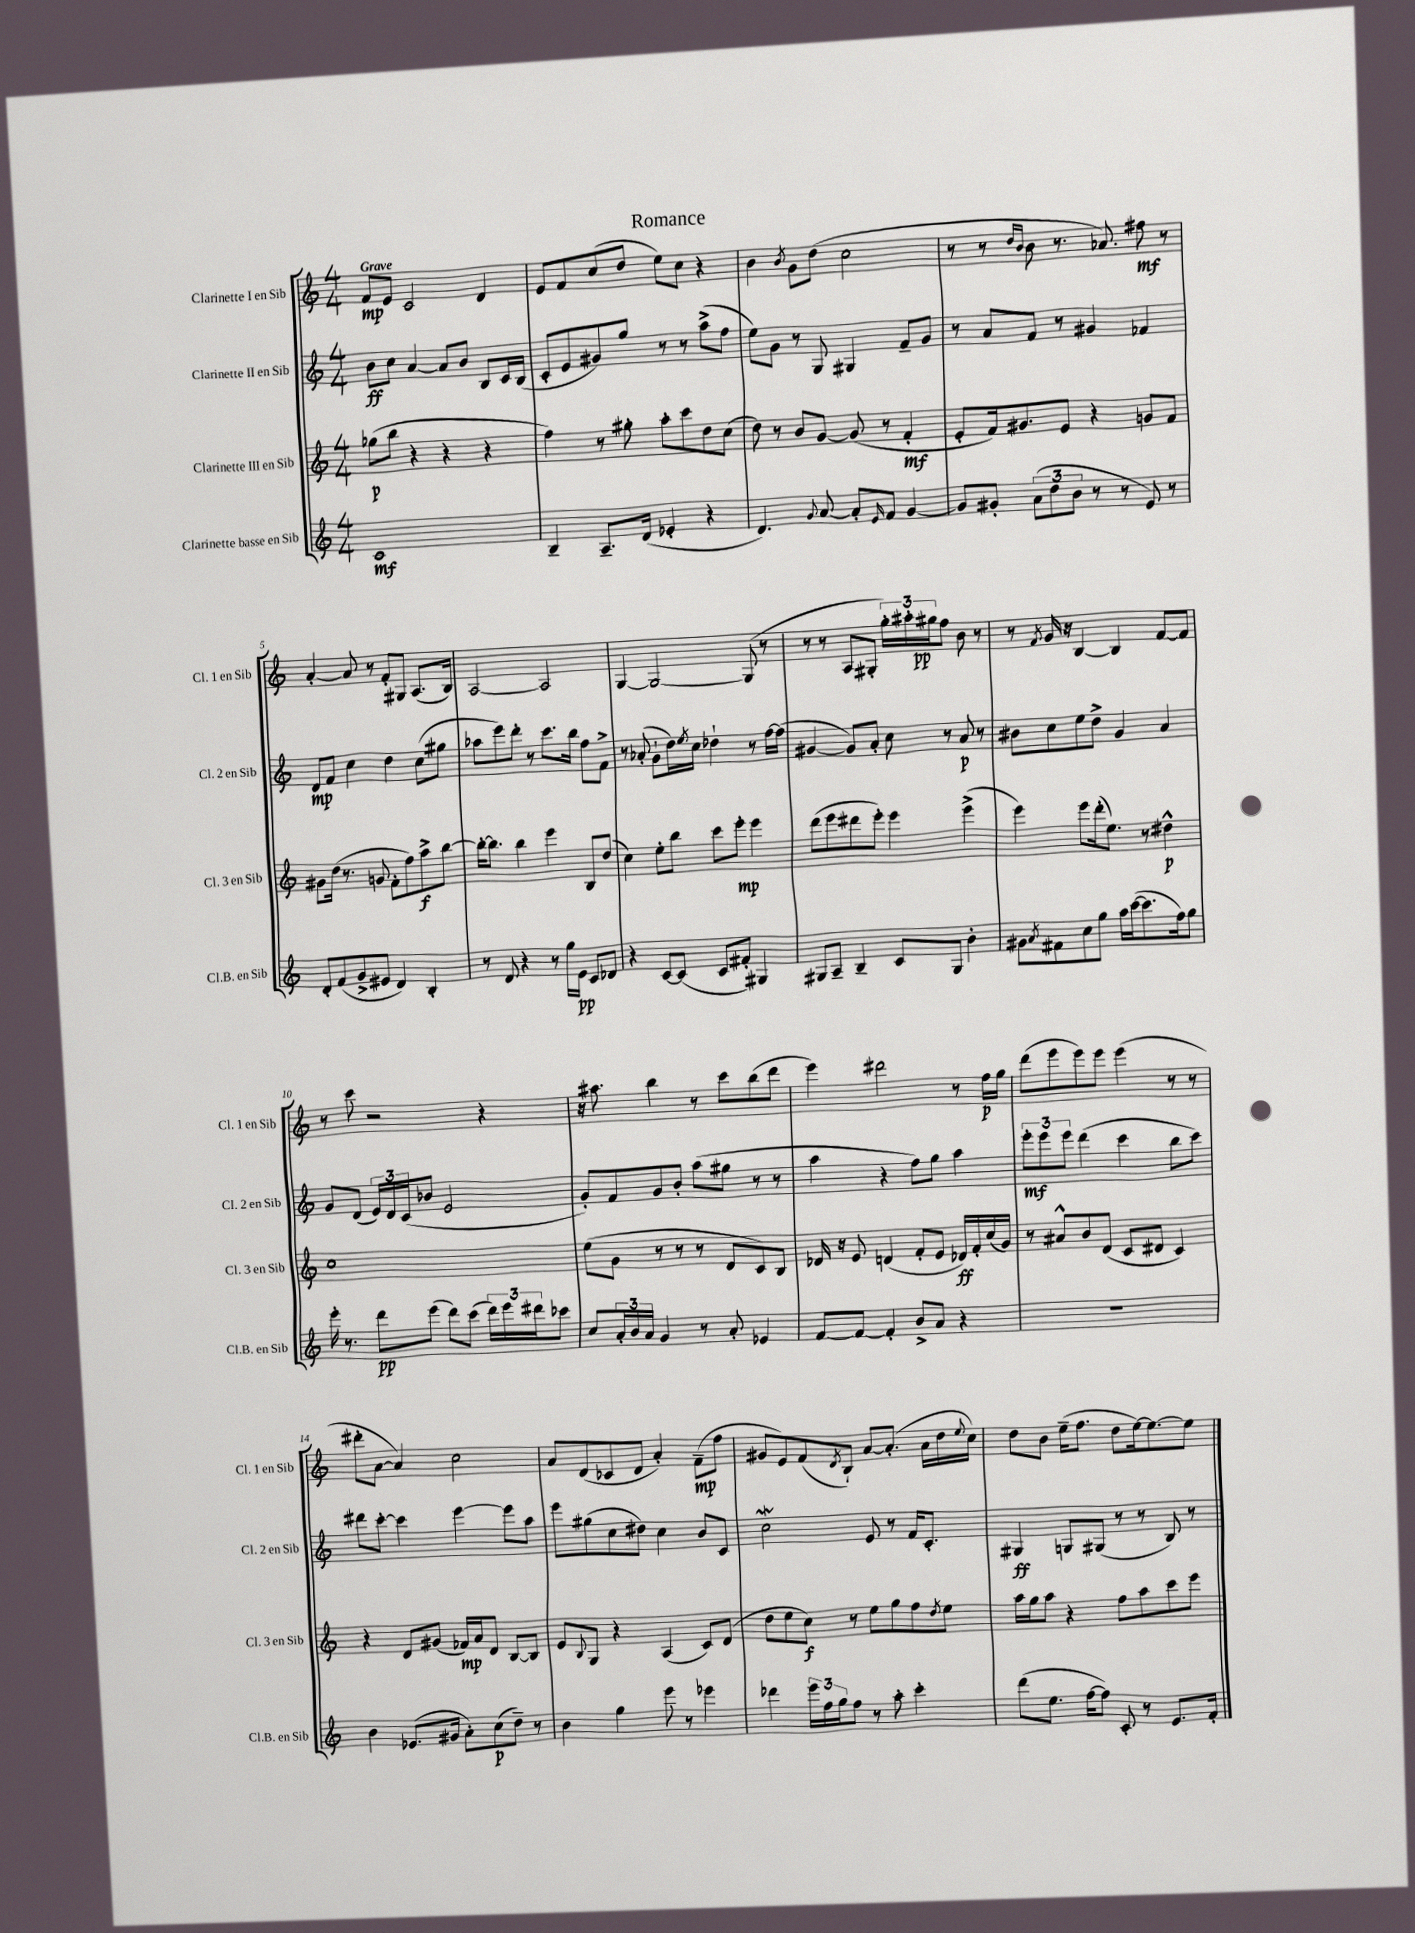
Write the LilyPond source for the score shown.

\header { title = "Romance" }
<<
\new StaffGroup <<
\new Staff = "s0" \with { instrumentName = "Clarinette I en Sib" shortInstrumentName = "Cl. 1 en Sib" } {
    \clef treble \key c \major \numericTimeSignature \time 4/4 \tempo "Grave"
    f'8\mp e'8 c'2 d'4 |
    e'8 f'8 c''8( d''8 e''8) c''8 r4 |
    b'4 \acciaccatura { b'8 } g'8 d''8( c''2 |
    r8 r8 \grace { d''16 b'16 } b'8 r8. aes'8.) fis''8\mf r8 |
    a'4~-. a'8 r8 f'8-. gis8 a8.( b16) |
    a2~ a2 |
    g4~ g2~ g8( r8 |
    r8 r8 a8 gis8-. \tuplet 3/2 { g''16-.) ais''16-. gis''16\pp } f''8 b'8 r8 |
    r8 \acciaccatura { f'8 } g'16 r16 b4~ b4 f'8~ f'8 |
    r8 c'''8 r2 r4 |
    r16 ais''8. b''4 r8 c'''8 b''8( d'''8 |
    e'''4) dis'''2 r8 f''16\p g''16 |
    d'''8( e'''8 e'''8) e'''8 e'''4( r8 r8 |
    dis'''8-. a'8~ a'4) c''2 |
    a'8 d'8( ces'8 d'8 a'4-.) f'8--\mp( f''8 |
    gis'8 e'8) f'8( \acciaccatura { d'8 } b8-!) a'8~ a'8.-.( a'16 d''16 \appoggiatura { e''8 } c''16) |
    d''8 b'8 e''16--( f''8. d''8 e''16~) e''8.~ e''8 \bar "|." |
}
\new Staff = "s1" \with { instrumentName = "Clarinette II en Sib" shortInstrumentName = "Cl. 2 en Sib" } {
    \clef treble \key c \major \numericTimeSignature \time 4/4
    b'8\ff c''8 a'4~ a'8 b'8 b8 c'16 b16( |
    c'8-. e'8 gis'8) g''8 r8 r8 a''8->( f''8 |
    e''8) g'8 r8 g8 gis4 f'8-- g'8 |
    r8 a'8 f'8 r8 gis'4 fes'4 |
    d'8\mp f'8 c''4 d''4 c''8( gis''8 |
    aes''8 e'''8) d'''8-. r8 c'''8. b''16 f''8 f'8-> |
    r8 aes'8-.( g'8-! d''16) \acciaccatura { e''8 } c''16 des''4-! r8 f''16~ f''16( |
    gis'4~ gis'8) a'8-. c''8 r8 a'8\p r8 |
    bis'8 c''8 e''8 d''8-> g'4 a'4 |
    g'8 d'8( \tuplet 3/2 { e'16) d'16 c'16( } bes'8 e'2 |
    g'8-.) f'8 g'8 b'8-. a''8( gis''8 r8 r8 |
    a''4 r4 f''8) g''8 a''4 |
    \tuplet 3/2 { e'''8-.\mf e'''8 e'''8 } d'''4( c'''4 b''8 c'''8) |
    dis'''8 c'''8~-. c'''4 e'''4~ e'''8 a''8 |
    e'''8 gis''8( c''8 dis''8) c''4 b'8 c'8 |
    c''2\mordent e'8 r8 f'16 c'8.-. |
    gis4\ff g8 gis8( r8 r8 b8) r8 \bar "|." |
}
\new Staff = "s2" \with { instrumentName = "Clarinette III en Sib" shortInstrumentName = "Cl. 3 en Sib" } {
    \clef treble \key c \major \numericTimeSignature \time 4/4
    ges''8\p( b''8 r4 r4 r4 |
    f''4) r8 gis''8-. a''8-. c'''8 d''8 c''8( |
    d''8) r8 b'8 g'8~ g'8( r8 f'4-.\mf |
    e'8-. f'16) gis'8. e'8 r4 g'8 f'8 |
    gis'8 d''16( r8. g'8 f'8-. f''8) a''8->\f b''8~ |
    b''16~-. b''8. b''4 e'''4 b8 d''8( |
    c''4) e''8-. b''8 c'''8 e'''8-.\mp e'''4 |
    d'''8( e'''8 dis'''8 e'''8-.) e'''4 e'''4->( |
    e'''4) e'''8 d'''16-.( e''8.) r8 dis''4-^\p |
    c''1 |
    e''8( g'8 r8 r8 r8 d'8 c'8) b8 |
    des'16 r16 e'8 d'4( f'8-. e'8 des'16\ff) f'16-. c''16( g'16) |
    r8 ais'8-^ b'8 d'8( c'8 dis'8 c'4) |
    r4 d'8 gis'8( fes'16\mp) a'16 d'8 b8~ b8 |
    e'8 \appoggiatura { b8 } g8 r4 a4( c'8) d'8( |
    d''8 e''8 c''8\f) r8 e''8 g''8 f''8 \acciaccatura { d''8 } e''8 |
    a''16 g''16 a''8 r4 f''8 a''8 c'''8 e'''8 \bar "|." |
}
\new Staff = "s3" \with { instrumentName = "Clarinette basse en Sib" shortInstrumentName = "Cl.B. en Sib" } {
    \clef treble \key c \major \numericTimeSignature \time 4/4
    c'1\mf |
    b4-- a8.-- d'16( ees'4-. r4 |
    d'4.) \appoggiatura { g'8 } a'8~ a'8-. \grace { e'16 } f'8 g'4~ |
    g'8 gis'8-. \tuplet 3/2 { a'8( d''8 b'8 } r8 r8 e'8) r8 |
    d'8-. f'8( g'8-> eis'8 d'4) b4-. |
    r8 d'8 r4 r8 g''16 e'16\pp c'8 des'8 |
    r4 c'8~ c'8( c'8 fis'8-.) gis4 |
    gis8 a8-- b4-- c'8 gis8 b'4-. |
    gis'8 \acciaccatura { a'8 } fis'8 c''8 g''8 a''16 c'''16~( c'''8. f''16) g''8 |
    e'''16-. r8. d'''8\pp e'''8( d'''8) c'''8( \tuplet 3/2 { d'''16) e'''16 dis'''16 } ces'''8 |
    c''8 \tuplet 3/2 { a'16-. b'16 a'16 } g'4 r8 a'8-. ees'4 |
    f'8~ f'8~ f'4-. b'8-> a'8 r4 |
    R1 |
    b'4 ees'8.( gis'16 a'8-.) c''8\p( d''8--) r8 |
    b'4 g''4 e'''8 r8 ees'''4 |
    des'''4 \tuplet 3/2 { e'''16 f''16 g''16 } f''8 r8 a''8-. c'''4-. |
    d'''8( e''8. f''16~ f''8) c'8-. r8 e'8. f'16-. \bar "|." |
}
>>
>>
